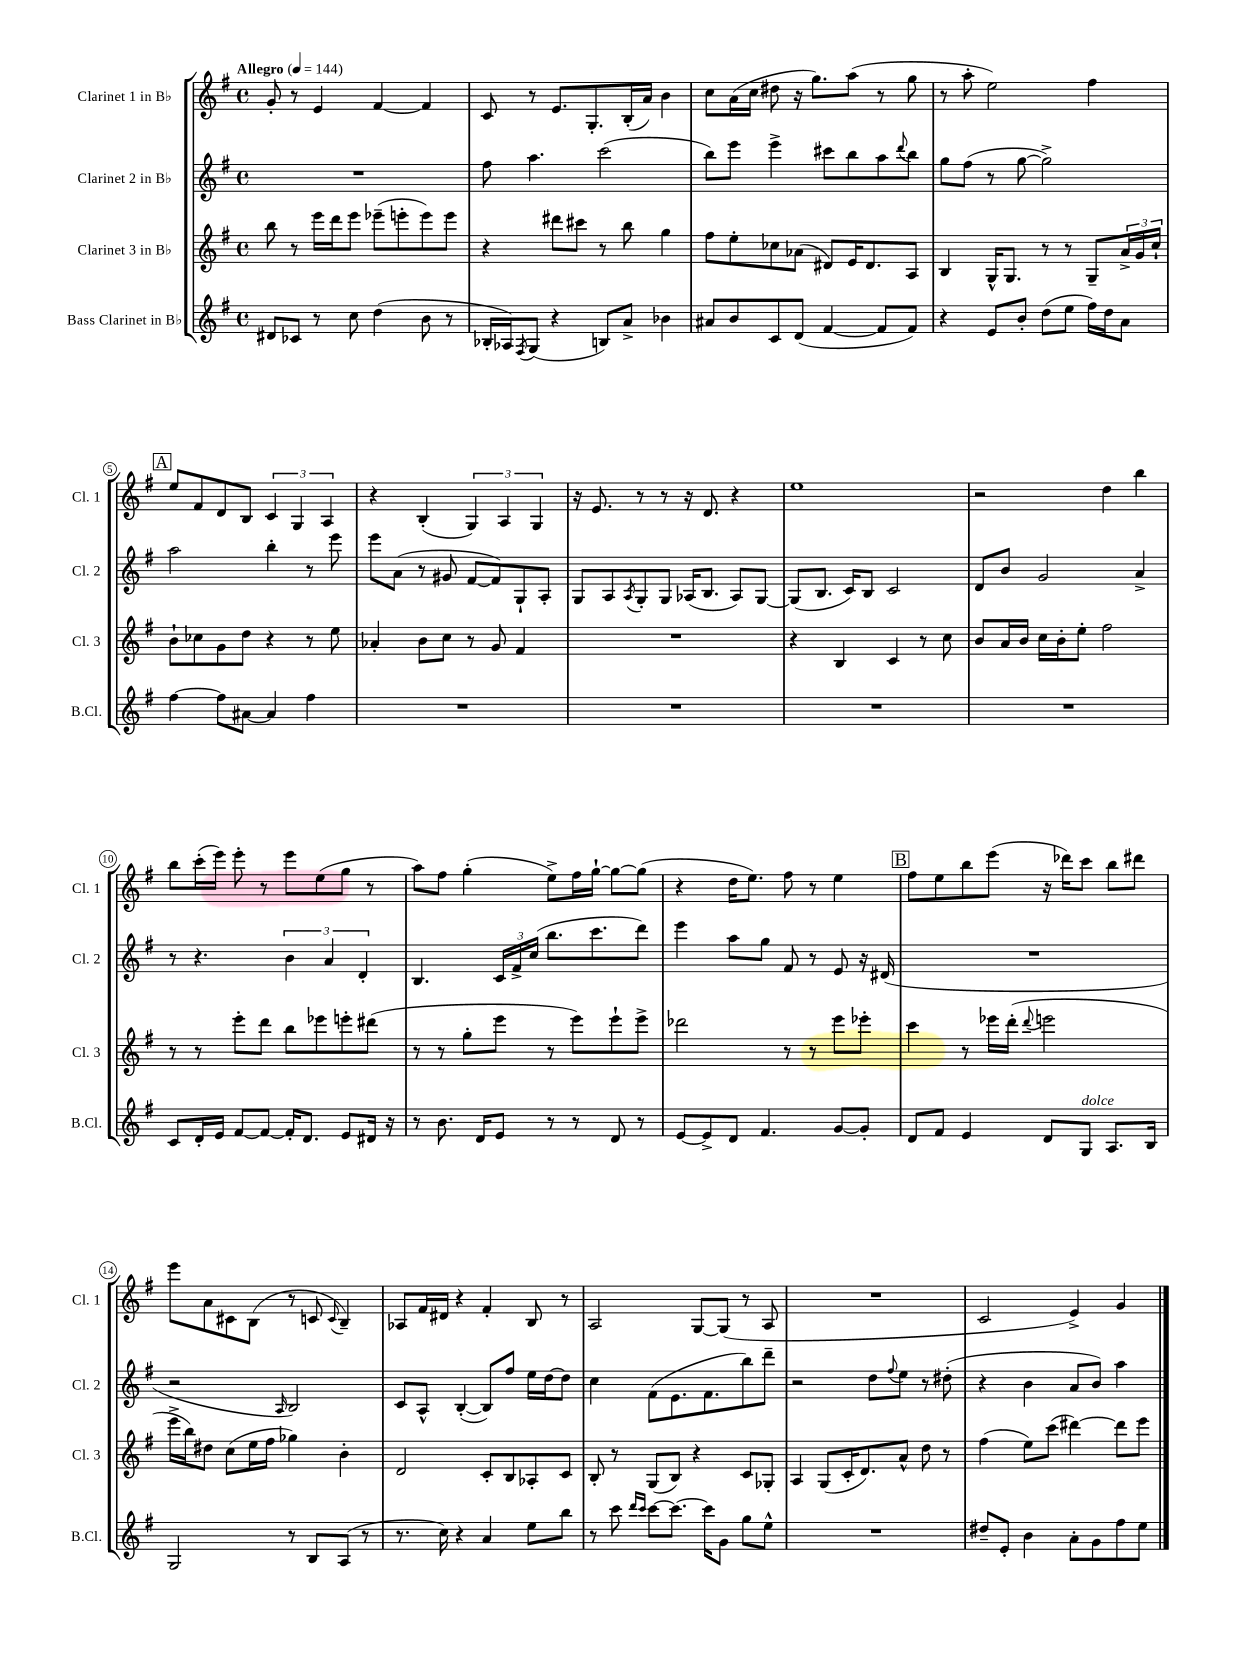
<<
\new StaffGroup <<
\new Staff = "s0" \with { instrumentName = "Clarinet 1 in Bb" shortInstrumentName = "Cl. 1" } {
    \clef treble \key g \major \defaultTimeSignature \time 4/4 \tempo "Allegro" 4 = 144
    g'8-. r8 e'4 fis'4~ fis'4 |
    c'8 r8 e'8. g8.-. b16-.( a'16) b'4 |
    c''8 a'16( c''16 dis''8 r16 g''8.) a''8( r8 g''8 |
    r8 a''8-. e''2) fis''4 |
    \mark \markup { \box "A" } e''8 fis'8 d'8 b8 \tuplet 3/2 { c'4 g4 a4 } |
    r4 b4-.( \tuplet 3/2 { g4) a4 g4 } |
    r16 e'8. r8 r8 r16 d'8. r4 |
    e''1 |
    r2 d''4 b''4 |
    b''8 c'''16-.( e'''16) e'''8-. r8 e'''8 e''8( g''8 r8 |
    a''8) fis''8 g''4-.( e''8->) fis''16 g''16~-! g''8~ g''8( |
    r4 d''16 e''8.) fis''8 r8 e''4 |
    \mark \markup { \box "B" } fis''8 e''8 b''8 e'''8( r16 des'''16) c'''8 b''8 dis'''8 |
    e'''8 a'8 cis'8 b8( r8 c'8 \appoggiatura { c'8 } b4--) |
    aes8 fis'16 dis'16 r4 fis'4-. b8 r8 |
    a2 g8~ g8( r8 a8 |
    R1 |
    c'2 e'4->) g'4 \bar "|." |
}
\new Staff = "s1" \with { instrumentName = "Clarinet 2 in Bb" shortInstrumentName = "Cl. 2" } {
    \clef treble \key g \major \defaultTimeSignature \time 4/4
    R1 |
    fis''8 a''4. c'''2( |
    b''8) e'''8 e'''4-> cis'''8 b''8 a''8 \appoggiatura { d'''8 } b''8 |
    g''8 fis''8( r8 g''8~ g''2->) |
    \mark \markup { \box "A" } a''2 b''4-. r8 e'''8 |
    e'''8 a'8( r8 gis'8 fis'8~ fis'8) g8-! a8-. |
    g8 a8 \acciaccatura { a8 } g8-. g8 aes16( b8. aes8) g8~ |
    g8( b8. c'16) b8 c'2 |
    d'8 b'8 g'2 a'4-> |
    r8 r4. \tuplet 3/2 { b'4 a'4 d'4-. } |
    b4. \tuplet 3/2 { c'16 fis'16-> c''16( } b''8. c'''8. d'''8) |
    e'''4 a''8 g''8 fis'8 r8 e'8 r16 dis'16( |
    \mark \markup { \box "B" } R1 |
    r2 \grace { a16 } b2) |
    c'8 a8-^ b4~-.( b8) fis''8 e''16 d''16~ d''8 |
    c''4 fis'8( e'8. fis'8. b''8) d'''8-- |
    r2 d''8 \appoggiatura { fis''8 } e''8 r8 dis''8-.( |
    r4 b'4 a'8 b'8) a''4 \bar "|." |
}
\new Staff = "s2" \with { instrumentName = "Clarinet 3 in Bb" shortInstrumentName = "Cl. 3" } {
    \clef treble \key g \major \defaultTimeSignature \time 4/4
    b''8 r8 e'''16 d'''16 e'''8 ees'''8--( e'''8-. e'''8) e'''8 |
    r4 dis'''8 cis'''8 r8 b''8 g''4 |
    fis''8 e''8-. ces''8 aes'8( dis'8) e'16 dis'8. a8 |
    b4 g16-^ g8. r8 r8 g8-- \tuplet 3/2 { a'16-> g'16 c''16-! } |
    \mark \markup { \box "A" } b'8-! ces''8 g'8 d''8 r4 r8 e''8 |
    aes'4-. b'8 c''8 r8 g'8 fis'4 |
    R1 |
    r4 b4 c'4 r8 c''8 |
    b'8 a'16 b'16 c''16 b'16-. e''8-. fis''2 |
    r8 r8 e'''8-. d'''8 b''8 ees'''8 e'''8-. dis'''8( |
    r8 r8 g''8-. e'''8 r8 e'''8) e'''8-! e'''8-> |
    des'''2 r8 r8 e'''8 ees'''8-. |
    \mark \markup { \box "B" } c'''4 r8 ees'''16 d'''16-.( \appoggiatura { d'''8 } e'''2 |
    e'''16-> b''16) dis''8 c''8( e''16 fis''16 ges''4) b'4-. |
    d'2 c'8-. b8 aes8-. c'8 |
    b8-. r8 g8( b8) r4 c'8 ges8-. |
    a4 g8( c'16-. d'8.) a'8-^ d''8 r8 |
    fis''4( e''8) c'''8( dis'''4~) dis'''8 e'''8 \bar "|." |
}
\new Staff = "s3" \with { instrumentName = "Bass Clarinet in Bb" shortInstrumentName = "B.Cl." } {
    \clef treble \key g \major \defaultTimeSignature \time 4/4
    dis'8 ces'8 r8 c''8 d''4( b'8 r8 |
    bes16-. aes16) \acciaccatura { fis8 } g8( r4 b8) a'8-> bes'4 |
    ais'8 b'8 c'8 d'8( fis'4~ fis'8 fis'8) |
    r4 e'8 b'8-. d''8( e''8 fis''16) d''16 a'8 |
    \mark \markup { \box "A" } fis''4~ fis''8 ais'8~ ais'4 fis''4 |
    R1 |
    R1 |
    R1 |
    R1 |
    c'8 d'16-. e'16 fis'8~ fis'8~ fis'16-. d'8. e'8 dis'16 r16 |
    r8 b'8. d'16 e'8 r8 r8 d'8 r8 |
    e'8~ e'8-> d'8 fis'4. g'8~ g'8-. |
    \mark \markup { \box "B" } d'8 fis'8 e'4 d'8 g8^\markup { \italic "dolce" } a8. b16 |
    g2 r8 b8 a8( r8 |
    r8. c''16) r4 a'4 e''8 b''8 |
    r8 c'''8 \grace { d'''16 c'''16 } c'''8~ c'''8.~ c'''16 g'8 g''8 e''8-^ |
    R1 |
    dis''8-- e'8-. b'4 a'8-. g'8 fis''8 e''8 \bar "|." |
}
>>
>>
\layout { \context { \Score \override BarNumber.stencil = #(make-stencil-circler 0.1 0.3 ly:text-interface::print) } }
